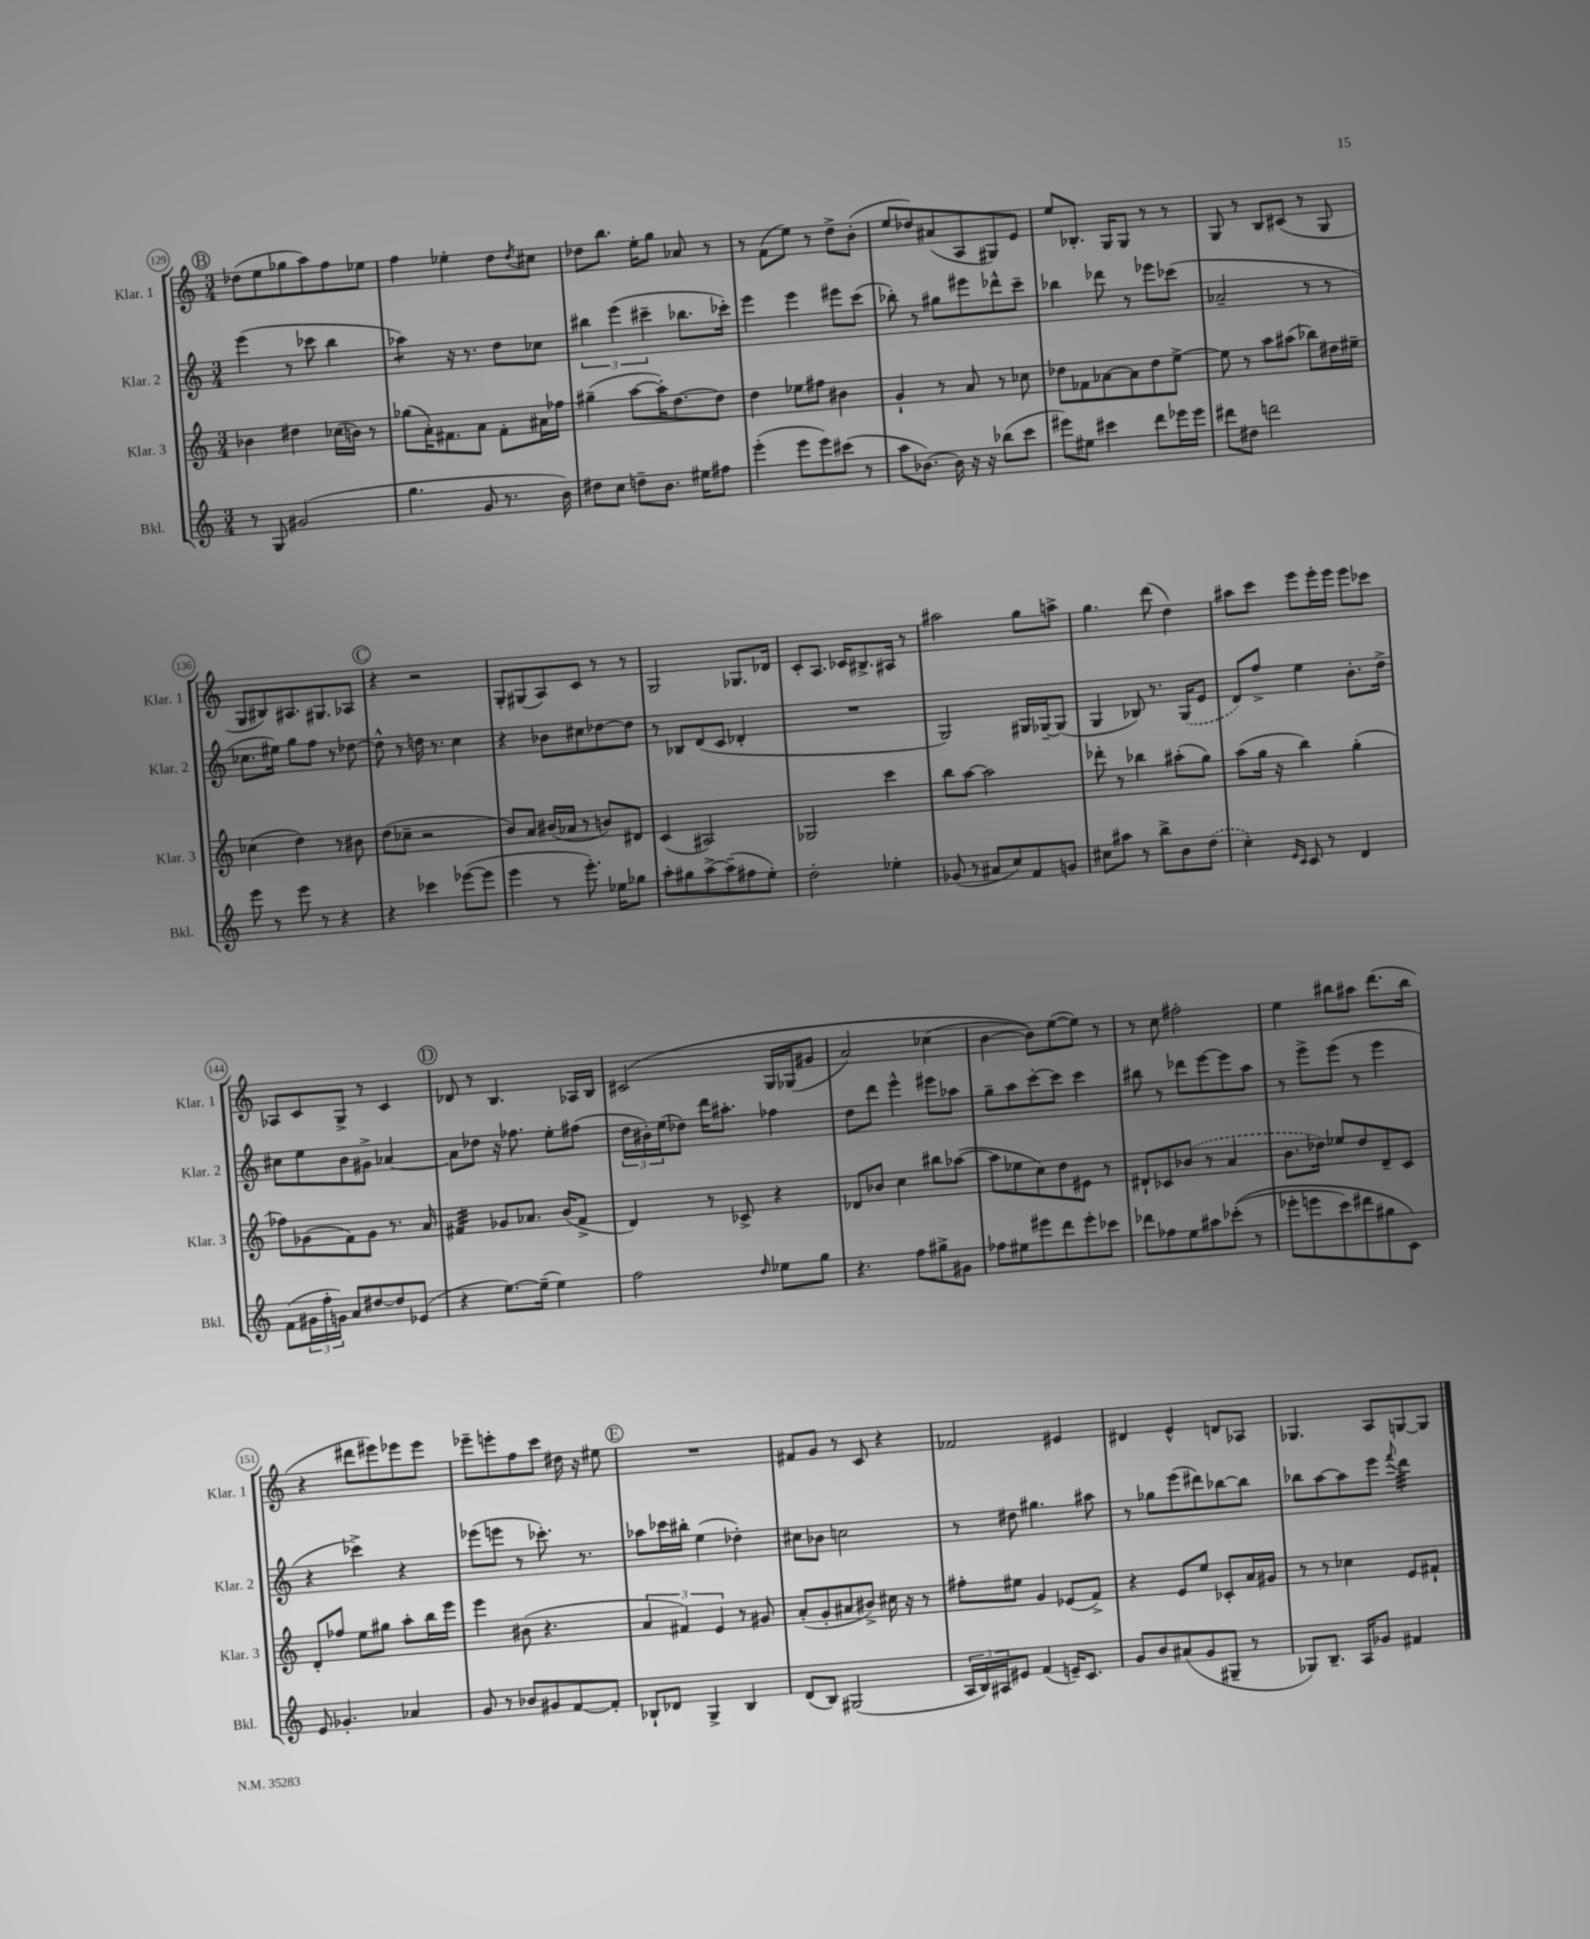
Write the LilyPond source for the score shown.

<<
\new StaffGroup <<
\new Staff = "s0" \with { instrumentName = "Klar. 1" shortInstrumentName = "Klar. 1" } {
    \clef treble \key c \major \numericTimeSignature \time 3/4
    \mark \markup { \circle "B" } des''8( e''8 ges''8 a''8) f''8 ees''8 |
    f''4 ees''4-. d''8 \acciaccatura { d''8 } cis''8 |
    des''8 b''8. e''16-. g''8 aes'8 r8 |
    r8 f'8( e''8) r8 d''8-> b'8-.( |
    e''8 des''8) ais'8( a8 gis8) e'8 |
    e''8 bes8.-. g16 g8 r8 r8 |
    g8 r8 b8 cis'8( r8 g8 |
    g8 bis8) ais8. gis8. aes8 |
    \mark \markup { \circle "C" } r4 r2 |
    g8-. gis8( a8) c'8 r8 r8 |
    g2 ges8. des'16 |
    c'8-. a8. ces'16 bis8.-> ais16 r8 |
    ais''2 g''8 a''8-> |
    g''4. d'''8( d''4) |
    ais''8 c'''8 e'''8 e'''16-. e'''16 e'''8 ces'''8 |
    aes8 c'8 g8-> r8 c'4 |
    \mark \markup { \circle "D" } des'8 r8 b4. aes16 b16 |
    cis'2\( g16 ges16( gis'8 |
    a'2) ces''4( |
    b'4~ b'8)\) e''8~( e''8) r8 |
    r8 c''8 fis''2-. |
    e''4 bis''8 ais''8 d'''8.( bis''16 |
    r4 dis'''8 eis'''8) ees'''8 ees'''8 |
    ees'''8-- e'''8-. f''8 c'''8 dis''16 r16 eis''8 |
    \mark \markup { \circle "E" } R2. |
    fis'8 g'8 r8 c'8 r4 |
    fes'2 eis'4 |
    dis'4 e'4-^ d'8 aes8 |
    ges4. a8 g8~ g8 \bar "|." |
}
\new Staff = "s1" \with { instrumentName = "Klar. 2" shortInstrumentName = "Klar. 2" } {
    \clef treble \key c \major \numericTimeSignature \time 3/4
    \mark \markup { \circle "B" } e'''4( r8 ces'''8 b''4 |
    aes''4:8) r16 r8. d''8 ces''8 |
    \tuplet 3/2 { bis''4 e'''4( cis'''4-- } bes''8. ces'''16-.) |
    e'''4 e'''4 eis'''8 c'''8( |
    bes''8-.) r8 gis''8 eis'''8 des'''8-^ c'''8-- |
    bes''4 des'''8 r8 ees'''8 ces'''8( |
    aes'2-- r8 r8 |
    ces''8. eis''16) g''8 f''8 r8 des''8~ |
    \mark \markup { \circle "C" } des''8-^ r8 d''16 r8. c''4 |
    r4 bes'8 cis''8 des''8~ des''8 |
    r8 bes8 d'8( c'8 des'4-. |
    R2. |
    g2) gis16 ges16~-- ges8( |
    g4 bes8) r8. \once \slurDashed g16( e'8 |
    d'8) f''8-> e''4 b'8.-. d''16-> |
    cis''8 e''8 b'8 gis'8-> aes'4~ |
    \mark \markup { \circle "D" } aes'8 des''8 r16 fes''8. e''8-. fis''8( |
    \tuplet 3/2 { d''16 bis'16-.) e''16( } des''8) d'''16 ais''8.-. fes''4 |
    d''8 d'''8 e'''4-^ eis'''8 aes''8 |
    g''8-- a''8 c'''8~-. c'''8 c'''4 |
    bis''8 r8 des'''8 e'''8~ e'''8 a''8 |
    r8 e'''8-> e'''8( r8 e'''4 |
    r4 ces'''4->) r4 |
    ees'''8( e'''8 r8 ces'''8.-.) r8. |
    \mark \markup { \circle "E" } aes''8 ces'''16 bis''16-. e''4( des''4-.) |
    cis''8 bes'8 c''2 |
    r8 dis''8 gis''4. ais''8 |
    r8 ges''8 e'''8( dis'''8) bes''8~ bes''8 |
    bes''8 a''8~ a''8 e'''8 \appoggiatura { f'''8 } d'''4:32 \bar "|." |
}
\new Staff = "s2" \with { instrumentName = "Klar. 3" shortInstrumentName = "Klar. 3" } {
    \clef treble \key c \major \numericTimeSignature \time 3/4
    \mark \markup { \circle "B" } bes'4 dis''4 ces''16( b'16) r8 |
    ges''8( a'16-.) fis'8. a'8 fis'8-. ais'16 fes''16 |
    gis''4--( a''8~ a''16-.) d''8.~ d''8 |
    d''4 ees''8 fis''8 bis'4 |
    g'4-! r8 a'8 r8 ces''8 |
    des''8 fes'8 aes'8~ aes'8 des''8 e''8~-> |
    e''8 r8 a''8 ais''8( bes''8) dis''16 eis''16-- |
    ces''4( d''4) r8 bis'8 |
    \mark \markup { \circle "C" } d''8( ces''8-- r2 |
    b'8) a'8 bis'16( aes'16 r8 b'8) dis'8 |
    c'4( ais2) |
    ges2 c'''4 |
    b''8 a''8~ a''2 |
    des'''8-. r8 bes''4 ais''8-.( g''8) |
    a''8( g''16 r16 b''4) g''4-.( |
    fes''8) ges'8( f'8) ges'8 r8. a'16 |
    \mark \markup { \circle "D" } fis'4:32 ges'8 aes'8. b'16( fis'8-> |
    d'4) r8 ces'8-> r4 |
    des'8 bes'8 c''4 bis''8 aes''8~( |
    aes''8 ees''8 c''8) d''8 eis'8 r8 |
    dis'8-! ces'8 \once \slurDashed bes'8( r8 a'4 |
    b'8. des''16) ees''8 des''8 d'8-- c'8 |
    d'8-. fes''8 e''8 gis''8 a''8-. b''16 e'''16 |
    e'''4 bis'8( r4. |
    \mark \markup { \circle "E" } \tuplet 3/2 { a'4 fis'4) e'4 } r8 gis'8 |
    a'8-.( g'8-. ais'8 bis'8->) cis''16 r16 r8 |
    fis''8-. eis''8 g'4 ees'8( f'8->) |
    r4 e'8 e''8 ces'8-. a'16 gis'16 |
    r8 r8 ces''4 e'8 fis'8-! \bar "|." |
}
\new Staff = "s3" \with { instrumentName = "Bkl." shortInstrumentName = "Bkl." } {
    \clef treble \key c \major \numericTimeSignature \time 3/4
    \mark \markup { \circle "B" } r8 g8 gis'2( |
    g''4. g'8 r8. b'16) |
    dis''8 c''8 d''8-- b'8. eis''16 fis''8 |
    e'''4-.( e'''8 e'''8) cis'''8( r8 |
    a''8 bes'8.~) bes'16 r16 r16 bes''8( c'''8 |
    eis'''8) eis''8 cis'''4 d'''8 ees'''16 ees'''16 |
    dis'''8 dis''8 d'''2 |
    e'''8 r8 e'''8 r8 r4 |
    \mark \markup { \circle "C" } r4 ces'''4 ees'''8~( ees'''8 |
    e'''4 r8 e'''8.-.) ees''16 ges''8 |
    a''8-. gis''8 a''8~-> a''8--( fis''8 e''8-.) |
    d''2-. ees''4-. |
    ges'8( r8 ais'8 c''8) f'8 g'8 |
    cis''8 ais''8 r8 b''8-> b'8 \once \slurDashed d''8( |
    c''4-.) \grace { e'16 c'16 } c'8 r8 d'4 |
    f'8( \tuplet 3/2 { gis'16 f''16-. g'16) } a'8 dis''8~ dis''8 ees'8( |
    \mark \markup { \circle "D" } r4 e''8.~) e''16--( e''4) |
    f''2 \grace { d''16 } ees''8 g''8 |
    r4. f''8 gis''8-> gis'8 |
    fes''8 eis''8 eis'''8 d'''8 eis'''8-. ces'''8 |
    des'''8 fes''8 e''8 ais''8 ces'''8-.(\( r8 |
    ees'''8-. e'''8 c'''8) dis'''8 gis''8 c'8\) |
    e'8 ges'4.-. aes'4 |
    g'8 r8 bes'8 gis'8 f'8~ f'8-. |
    \mark \markup { \circle "E" } bes8-! des'8 g4-> bes4 |
    d'8( b8) gis2( |
    \tuplet 3/2 { a16 b16) ais16 } eis'8 f'4( e'16--) c'8. |
    g'8 b'8 ais'8( g'8 gis8-- r8 |
    ges8) b8.-- a16 ges'8 fis'4 \bar "|." |
}
>>
>>
\layout { \context { \Score currentBarNumber = #129 \override BarNumber.stencil = #(make-stencil-circler 0.1 0.3 ly:text-interface::print) } }
